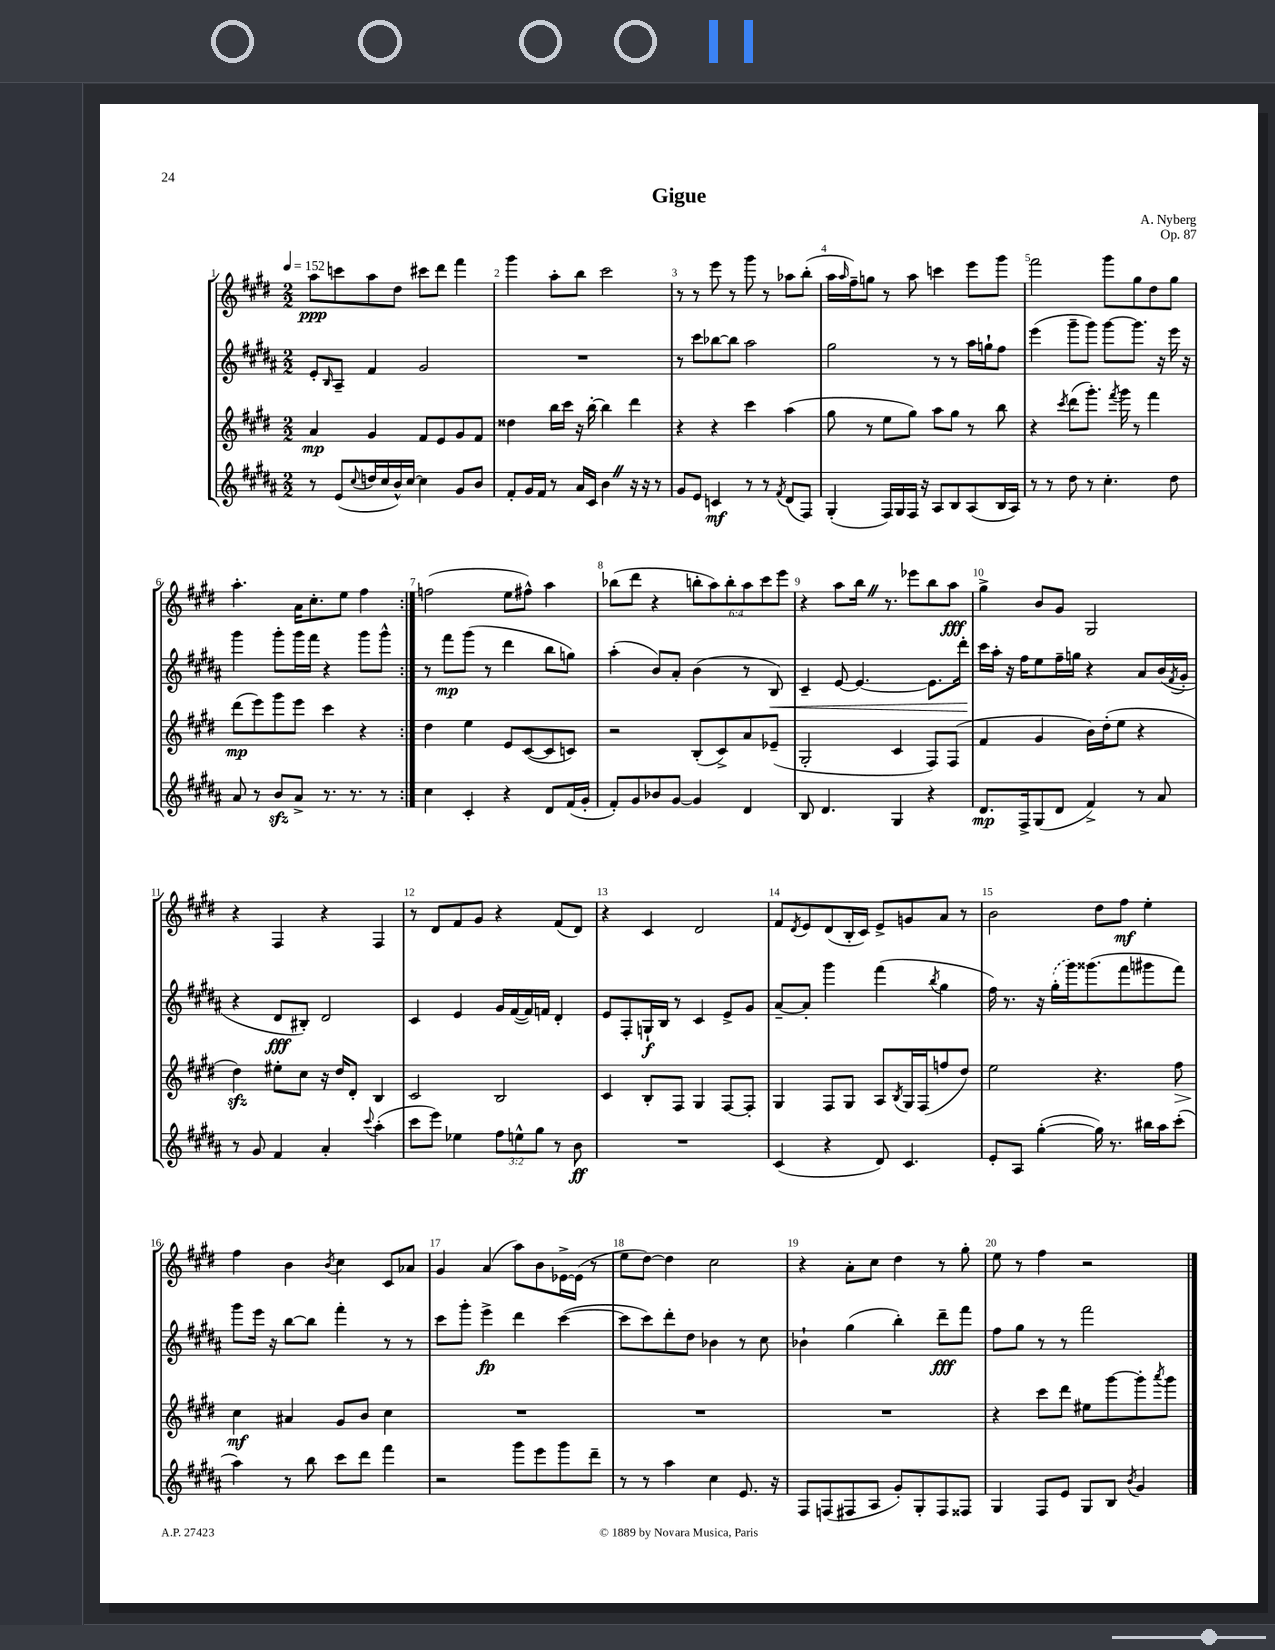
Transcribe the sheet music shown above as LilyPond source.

\header { title = "Gigue" composer = "A. Nyberg" opus = "Op. 87" }
<<
\new StaffGroup <<
\new Staff = "s0" {
    \clef treble \key e \major \numericTimeSignature \time 2/2 \override Staff.TupletNumber.text = #tuplet-number::calc-fraction-text \tempo 4 = 152
    \repeat volta 2 { a''8\ppp c'''8 a''8 dis''8 cis'''8 dis'''8 fis'''4 |
    gis'''4 a''8-. b''8 cis'''2 |
    r8 r8 e'''8 r8 gis'''8 r8 aes''8 b''8-.( |
    a''16 \grace { a''16 } fis''16--) g''8 r8 a''8 c'''4 e'''8 gis'''8 |
    fis'''2 gis'''8 gis''8 dis''8 gis''8 |
    a''4.-. a'16 cis''8.-. e''8 fis''4 | }
    f''2( e''8 fis''8-^) a''4 |
    bes''8( dis'''8 r4 \tuplet 6/4 { b''8-. a''8) b''8-. a''8 cis'''8 e'''8 } |
    r4 a''8 b''16 \once \override BreathingSign.text = \markup { \musicglyph "scripts.caesura.straight" } \breathe r8. ees'''8 b''8 a''8\fff |
    gis''4-> b'8 gis'8 gis2 |
    r4 fis4 r4 fis4 |
    r8 dis'8 fis'8 gis'8 r4 fis'8( dis'8) |
    r4 cis'4 dis'2 |
    fis'8 \acciaccatura { dis'8 } e'8 dis'8( b16-. cis'16) e'8-> g'8 a'8 r8 |
    b'2 dis''8 fis''8\mf e''4-. |
    fis''4 b'4 \acciaccatura { b'8 } cis''4 cis'8 aes'8 |
    gis'4 a'4( a''8) b'8 ees'16~-> ees'16( r8 |
    e''8 dis''8~) dis''4 cis''2 |
    r4 a'8-. cis''8 dis''4 r8 gis''8-. |
    e''8 r8 fis''4 r2 \bar "|." |
}
\new Staff = "s1" {
    \clef treble \key b \major \numericTimeSignature \time 2/2
    \repeat volta 2 { e'8-. \grace { b16 } ais8-- fis'4 gis'2 |
    R1 |
    r8 cis'''8 bes''8~ bes''8 ais''2 |
    gis''2 r8 r8 ais''16 g''16-! fis''8 |
    e'''4( gis'''8-- gis'''8) gis'''8~ gis'''8. r16 e'''16 r16 |
    gis'''4 gis'''8-. gis'''16 fis'''16 r4 gis'''8 gis'''8-^ | }
    r8 fis'''8\mp gis'''8( r8 dis'''4 b''8 g''8) |
    ais''4-.( b'8) ais'8-. b'4( r8 b8\<) |
    cis'4-- e'8~ e'4.~ e'8. dis'''16-.\! |
    cis'''16 ais''16-. r16 fis''16 e''8 fis''16-- g''16 r4 ais'8 b'16( \acciaccatura { fis'8 } gis'16-. |
    r4 dis'8\fff bis8-.) dis'2 |
    cis'4 e'4 gis'16 fis'16~( fis'16) f'16 dis'4-. |
    e'8 fis8-. g16-!\f b16 r8 cis'4 e'8-> gis'8 |
    ais'8~-- ais'8-. gis'''4 fis'''4( \acciaccatura { b''8 } gis''4 |
    fis''16) r8. r16 \once \slurDashed gis''16-.( gis'''16) gisis'''8.( fis'''8 gis'''8 fis'''8) |
    gis'''8 e'''16 r16 b''8~ b''8 fis'''4-. r8 r8 |
    cis'''8 gis'''8-. e'''4->\fp dis'''4 cis'''4~( |
    cis'''8 cis'''8) dis'''8-. dis''8 bes'4 r8 cis''8 |
    bes'4-! gis''4( b''4-.) dis'''8--\fff fis'''8 |
    fis''8 gis''8 r8 r8 fis'''2 \bar "|." |
}
\new Staff = "s2" {
    \clef treble \key e \major \numericTimeSignature \time 2/2
    \repeat volta 2 { a'4\mp gis'4 fis'8 e'8 gis'8 fis'8 |
    disis''4 b''16 cis'''16 r16 b''16~-. b''4 dis'''4 |
    r4 r4 cis'''4 a''4( |
    gis''8 r8 e''8 gis''8) a''8 gis''8 r8 b''8 |
    r4 \acciaccatura { cis'''8 } dis'''8( gis'''8.-.) \acciaccatura { fis'''8 } gis'''16 r8 fis'''4 |
    dis'''8\mp( e'''8) gis'''8 e'''8 cis'''4 r4 | }
    dis''4 e''4 e'8 cis'8~( cis'8 c'8) |
    r2 b8-.( cis'8->) a'8 ees'8--( |
    gis2-. cis'4 fis8) fis8( |
    fis'4 gis'4 b'16) dis''16-.( e''8 r4 |
    dis''4\sfz) eis''8-. cis''8 r16 dis''16 dis'8-. b4 |
    cis'2 b2 |
    cis'4 b8-. fis8 gis4 fis8~ fis8-. |
    gis4 fis8 gis8 a8 \acciaccatura { b8 } gis16 fis16( f''8 dis''8) |
    e''2 r4. fis''8\> |
    cis''4\mf\! ais'4 gis'8 b'8 cis''4 |
    R1 |
    R1 |
    R1 |
    r4 cis'''8 dis'''8 eis''8 gis'''8~ gis'''8-. \acciaccatura { a'''8 } gis'''8 \bar "|." |
}
\new Staff = "s3" {
    \clef treble \key b \major \numericTimeSignature \time 2/2 \override Staff.TupletNumber.text = #tuplet-number::calc-fraction-text
    \repeat volta 2 { r8 e'8( \appoggiatura { cis''8 } d''16 cis''16 b'16-^) cis''16~ cis''4 gis'8 b'8 |
    fis'8-. gis'16 fis'16 r8 ais'16 cis'16 b'4 \once \override BreathingSign.text = \markup { \musicglyph "scripts.caesura.straight" } \breathe r16 r16 r8 |
    gis'8 e'8 c'4\mf r8 r8 \acciaccatura { fis'8 } dis'8( fis8) |
    gis4-.( fis16) gis16 fis16 r16 ais8 b8 ais8( b16 ais16) |
    r8 r8 dis''8 r8 cis''4.-. dis''8 |
    ais'8 r8 b'8\sfz ais'8-> r8. r8. r8 | }
    cis''4 cis'4-. r4 dis'8 fis'16( gis'16-. |
    fis'8-.) gis'8 bes'8 gis'8~ gis'4 dis'4 |
    b8 dis'4. gis4 r4 |
    dis'8.\mp fis16-> gis8( dis'8 fis'4->) r8 ais'8 |
    r8 gis'8 fis'4 ais'4-. \appoggiatura { cis'''8 } ais''4-.( |
    cis'''8 e'''8) ees''4 \tuplet 3/2 { fis''8 e''8-^ gis''8 } r8 b'8\ff |
    R1 |
    cis'4( r4 dis'8) cis'4. |
    e'8-. ais8 gis''4~-.( gis''16) r8. bis''16 ais''16 cis'''8-.( |
    ais''4) r8 b''8 cis'''8 dis'''8 fis'''4 |
    r2 gis'''8 e'''8 gis'''8 dis'''8-- |
    r8 r8 ais''4 cis''4 e'8. r16 |
    fis8 f8( fis8 ais8 gis'8-.) gis8-. fis8 fisis8 |
    gis4 fis8 e'8 gis8 b8 \acciaccatura { b'8 } gis'4 \bar "|." |
}
>>
>>
\layout { \context { \Score \override BarNumber.break-visibility = ##(#f #t #t) barNumberVisibility = #all-bar-numbers-visible } }
